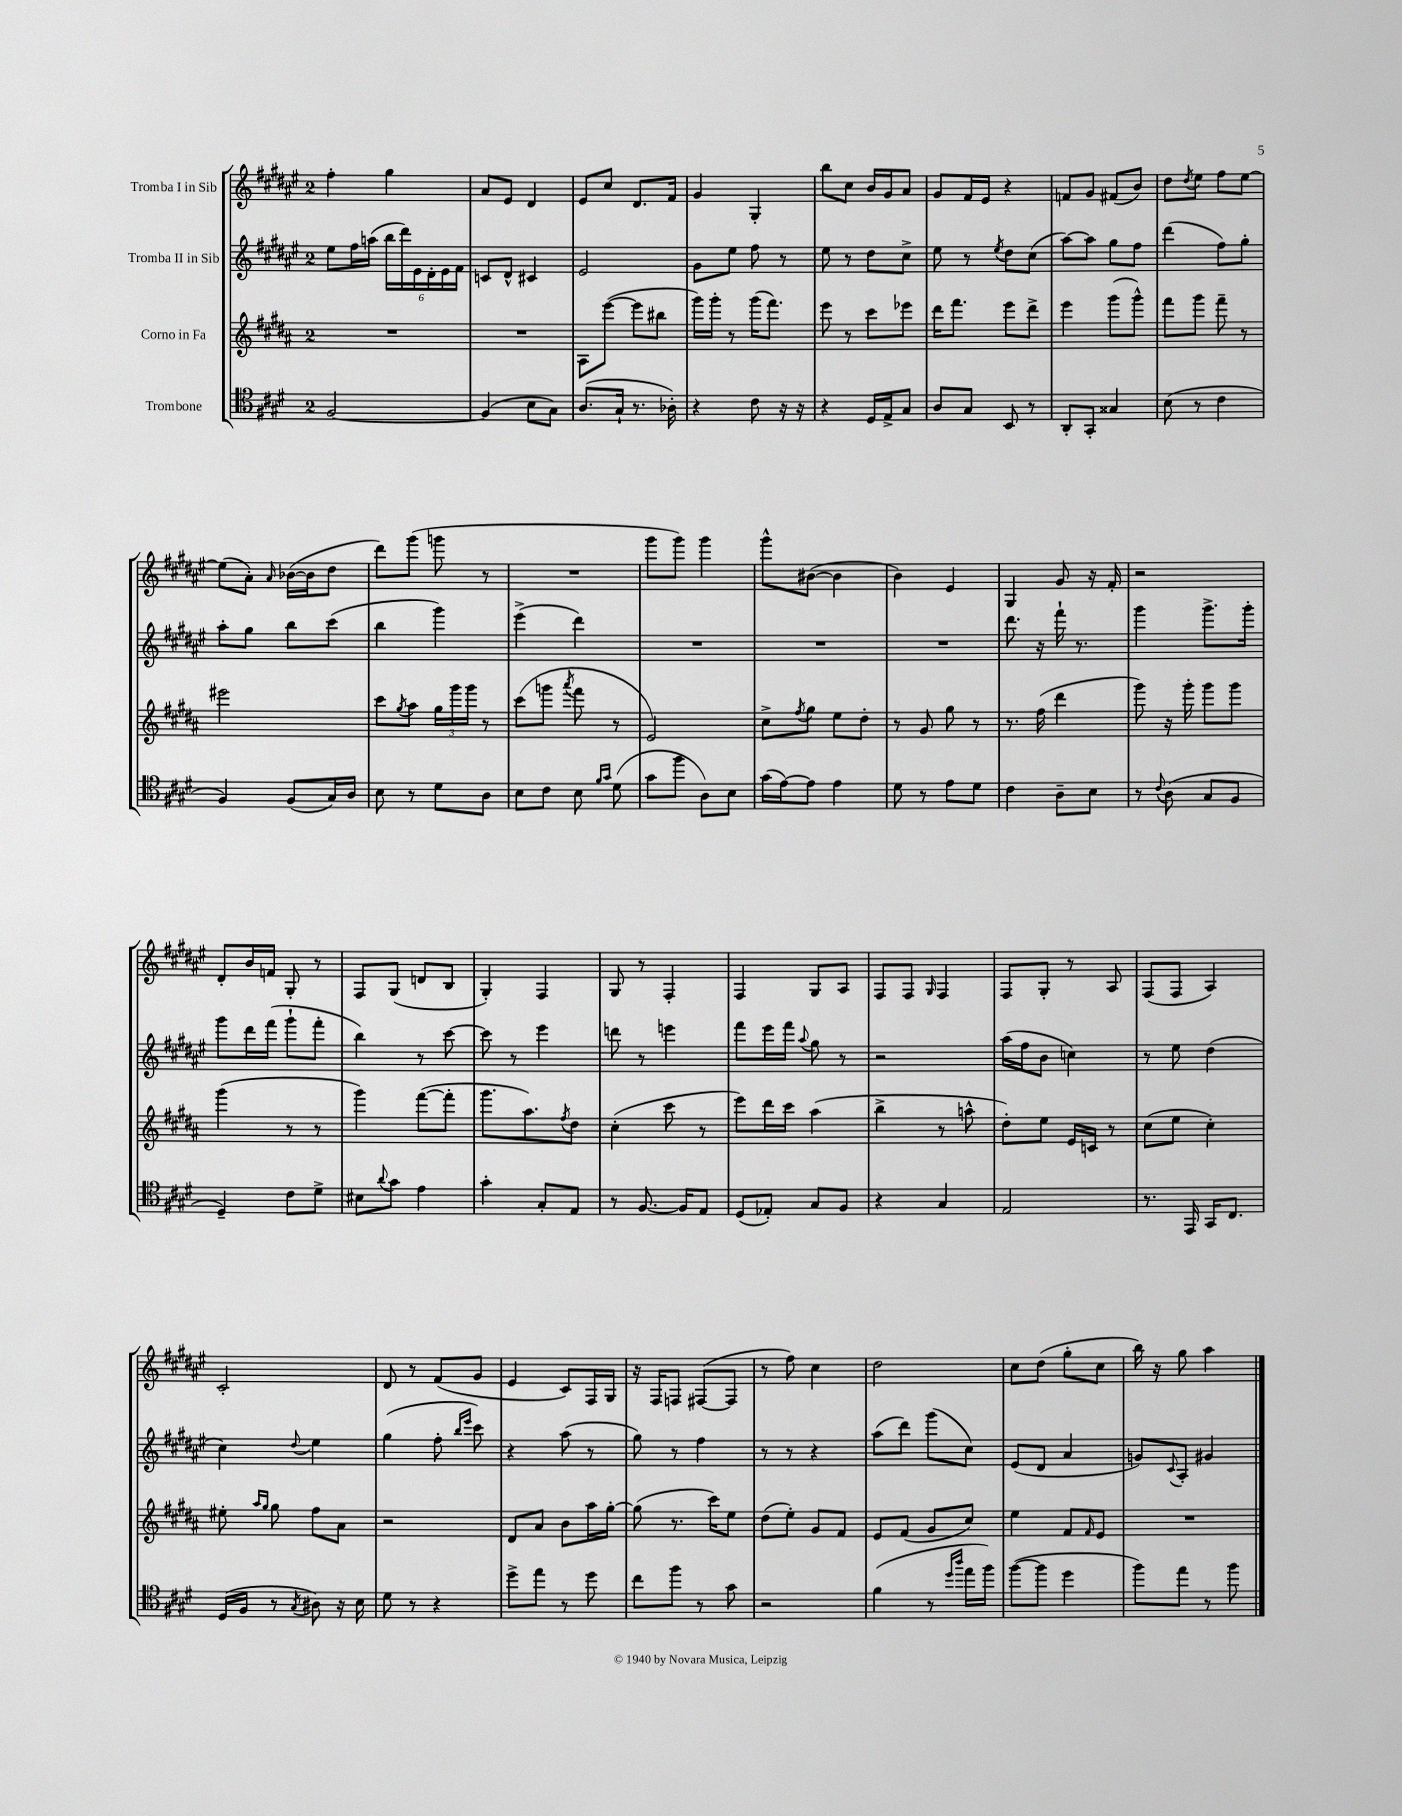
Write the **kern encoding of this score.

**kern	**kern	**kern	**kern
*part4	*part3	*part2	*part1
*staff4	*staff3	*staff2	*staff1
*I"Trombone	*I"Corno in Fa	*I"Tromba II in Sib	*I"Tromba I in Sib
*clefC4	*clefG2	*clefG2	*clefG2
*k[f#c#g#d#]	*k[f#c#g#d#a#]	*k[f#c#g#d#a#e#]	*k[f#c#g#d#a#e#]
*M2/4	*M2/4	*M2/4	*M2/4
=1	=1	=1	=1
[2F#/	2r	8ee#\L	4ff#'\
.	.	16ff#\L	.
.	.	(16aan\JJ	.
.	.	24bb\LL	4gg#\
.	.	24ddd#\)	.
.	.	24e#\	.
.	.	24d#'\	.
.	.	24e#\	.
.	.	24f#\JJ	.
=2	=2	=2	=2
(4F#/]	2r	8cn/L	8a#/L
.	.	8d#^^/J	8e#/J
8B\L	.	4c#X/	4d#/
8G#\J)	.	.	.
=3	=3	=3	=3
(8.A/L	8A#\L	2e#/	8e#/L
.	([8eee\J	.	8cc#/J
16G#`/Jk	.	.	.
8.r	8eee\L]	.	8.d#/L
.	8bb#X\J	.	.
16A-X'\)	.	.	16f#/Jk
=4	=4	=4	=4
4r	16ggg#\LL)	8g#\L	4g#/
.	16ggg#'\JJ	.	.
.	8r	8ee#\J	.
8c#\	(16ggg#\KL	8ff#\	4G#'/
.	8.fff#\J)	.	.
16r	.	8r	.
16r	.	.	.
=5	=5	=5	=5
4r	8eee\	8ee#\	8bb\L
.	8r	8r	8cc#\J
16D#/LL	8ccc#\L	8dd#\L	16b/LL
16E^/J	.	.	16g#/J
8G#/J	8eee-X\J	8cc#^\J	8a#/J
=6	=6	=6	=6
8A/L	16ddd#\KL	8ee#\	8g#/L
.	8.fff#\J	.	.
8G#/J	.	8r	16f#/L
.	.	.	16e#/JJ
.	.	8qee#/	.
8BB/	8eee\L	8dd#\L	4r
8r	8ddd#^\J	(8cc#\J	.
=7	=7	=7	=7
8AA'/L	4eee\	[8aa#\L)	8fn/L
8GG#'/J	.	8aa#\J]	8g#/J
4G##X/	(8ggg#\L	8gg#\L	(8f#X/L
.	8ggg#^^\J)	8ff#\J	8b/J)
=8	=8	=8	=8
(8B\	8fff#\L	(4ddd#\	8dd#\L
.	.	.	8qdd#/
8r	8ggg#\J	.	8ee#\J
4c#\	8fff#~\	8ff#\L)	8ff#\L
.	8r	8gg#'\J	[8ee#\J
!!LO:LB:g=z
=9	=9	=9	=9
4F#/)	2eee#X\	8aa#'\L	(8ee#\L]
.	.	8gg#\J	8a#'\J)
.	.	.	16qqa#/
(8F#/L	.	8bb\L	([16b-X\LL
.	.	.	16b-\J]
16G#/L)	.	(8ccc#\J	8dd#\J
16A/JJ	.	.	.
=10	=10	=10	=10
8B\	8ccc#\L	4bb\	8ddd#\L)
.	8qgg#/	.	.
8r	8aa#\J	.	(8ggg#\J
8d#\L	24gg#\LL	4ggg#\)	8gggn\
.	24ggg#\	.	.
.	24ggg#\JJ	.	.
8A\J	8r	.	8r
=11	=11	=11	=11
8B\L	(8ccc#\L	(4eee#^\	2r
8c#\J	8gggn\J	.	.
.	8qaaa#/	.	.
8B\	8fff#\	4ddd#\)	.
16qqf#/LL	.	.	.
16qqg#/JJ	.	.	.
(8d#\	8r	.	.
=12	=12	=12	=12
8g#\L	2e/)	2r	8ggg#\L
8ff#\J	.	.	8ggg#\J)
8A\L)	.	.	4ggg#\
8B\J	.	.	.
=13	=13	=13	=13
(16g#\LL	8cc#^\L	2r	8ggg#^^\L
[16e\J)	.	.	.
.	8qff#/	.	.
8e\J]	8gg#\J	.	([8b#X\J
4e\	8ee\L	.	4b#\]
.	8dd#'\J	.	.
=14	=14	=14	=14
8d#\	8r	2r	4b\)
8r	8g#/	.	.
8e\L	8gg#\	.	4e#/
8d#\J	8r	.	.
=15	=15	=15	=15
4c#\	8.r	8.ddd#\	4G#/
.	(16ff#\	16r	.
8A~\L	4ddd#\	16fff#`\	8g#/
.	.	8.r	.
8B\J	.	.	16r
.	.	.	16f#'/
=16	=16	=16	=16
8r	8ggg#\)	4ggg#\	2r
8qqc#/	.	.	.
(8A\	16r	.	.
.	16ggg#'\	.	.
8G#/L	8ggg#\L	8.ggg#^\L	.
8F#/J	8ggg#\J	.	.
.	.	16ggg#'\Jk	.
!!LO:LB:g=z
=17	=17	=17	=17
4D#~/)	(4ggg#\	8ggg#\L	8d#'/L
.	.	16ddd#\L	16b/L
.	.	(16fff#\JJ	16fn/JJ
8c#\L	8r	8ggg#`\L	8G#'/
8d#^\J	8r	8fff#'\J	8r
=18	=18	=18	=18
8B#X\L	4ggg#\)	4bb\)	8F#/L
8qqa/	.	.	.
8g#\J	.	.	(8G#/J
4e\	([8fff#\L	8r	8dn/L
.	8fff#'\J]	[8ccc#\	8B/J
=19	=19	=19	=19
4g#'\	8.ggg#\L	8ccc#\]	4G#'/)
.	.	8r	.
.	8.aa#\)	.	.
8G#'/L	.	4eee#\	4F#/
.	8qff#/	.	.
8E/J	8dd#\J	.	.
=20	=20	=20	=20
8r	(4cc#'\	8dddn\	8G#/
[8.F#/	.	8r	8r
.	8ccc#\	4eeen\	4F#'/
16F#/KL]	.	.	.
8E/J	8r	.	.
=21	=21	=21	=21
(8D#/L	8eee\L)	8fff#\L	4F#/
8E-X'/J)	16ddd#\L	16eee#\L	.
.	16ccc#\JJ	16fff#\JJ	.
.	.	8qqaa#/	.
8G#/L	(4aa#\	8gg#\	8G#/L
8F#/J	.	8r	8A#/J
=22	=22	=22	=22
4r	4bb^\	2r	8F#/L
.	.	.	8F#/J
.	.	.	16qqG#/
4G#/	8r	.	4F#/
.	8aan^^\	.	.
=23	=23	=23	=23
2E/	8dd#'\L)	(16aa#\LL	8F#/L
.	.	16ff#\J	.
.	8ee\J	8b\J	8G#'/J
.	16e/LL	4ccn\)	8r
.	16cn/JJ	.	.
.	8r	.	8A#/
=24	=24	=24	=24
8.r	(8cc#\L	8r	(8F#/L
.	8ee\J	8ee#\	8F#/J
16EE/	.	.	.
16GG#/KL	4cc#'\)	(4dd#\	4A#/)
8.C#/J	.	.	.
!!LO:LB:g=z
=25	=25	=25	=25
(16D#/LL	8ee#X'\	4cc#\)	2c#'/
16F#/JJ	.	.	.
.	16qqaa#/LL	.	.
.	16qqgg#/JJ	.	.
8r	8gg#\	.	.
8qG#/	.	8qqdd#/	.
8A#X\)	8ff#\L	4ee#\	.
16r	8a#\J	.	.
16B\	.	.	.
=26	=26	=26	=26
8d#\	2r	(4gg#\	8d#/
8r	.	.	8r
4r	.	8ff#'\	(8f#/L
.	.	16qqbb/LL	.
.	.	16qqeee#/JJ	.
.	.	8ccc#\)	8g#/J
=27	=27	=27	=27
8dd#^\L	8d#/L	4r	4e#/
8ee\J	8a#/J	.	.
8r	8b\L	(8aa#\	8c#/L)
8dd#\	16aa#\L	8r	16F#/L
.	[16gg#'\JJ	.	16G#/JJ
=28	=28	=28	=28
8cc#\L	(8gg#\]	8gg#\)	16r
.	.	.	16F#/KL
8ff#\J	8.r	8r	8Fn/J
8r	.	4ff#\	([8F#X/L
.	16ccc#\KL)	.	.
8g#\	8ee\J	.	8F#/J]
=29	=29	=29	=29
2r	(8dd#\L	8r	8r
.	8ee'\J)	8r	8ff#\)
.	8g#/L	4r	4cc#\
.	8f#/J	.	.
=30	=30	=30	=30
(4f#\	8e/L	(8aa#\L	2dd#\
.	(8f#/J	8ddd#\J)	.
8r	8g#/L	(8ggg#\L	.
16qqdd#/LL	.	.	.
16qqaa/JJ	.	.	.
16ee\LL	8cc#/J)	8cc#\J)	.
16ff#\JJ)	.	.	.
=31	=31	=31	=31
([8ff#\L	4ee\	(8e#/L	8cc#\L
8ff#\J]	.	8d#/J	(8dd#\J
4dd#\	8f#/L	4a#/	8gg#'\L
.	16qqf#/	.	.
.	8e/J	.	8cc#\J
=32	=32	=32	=32
8ff#\L)	2r	8gn/L)	16bb\)
.	.	.	16r
.	.	8qqc#/	.
8ee\J	.	8A#'/J	8gg#\
8r	.	4g#X/	4aa#\
8ff#\	.	.	.
==	==	==	==
*-	*-	*-	*-
